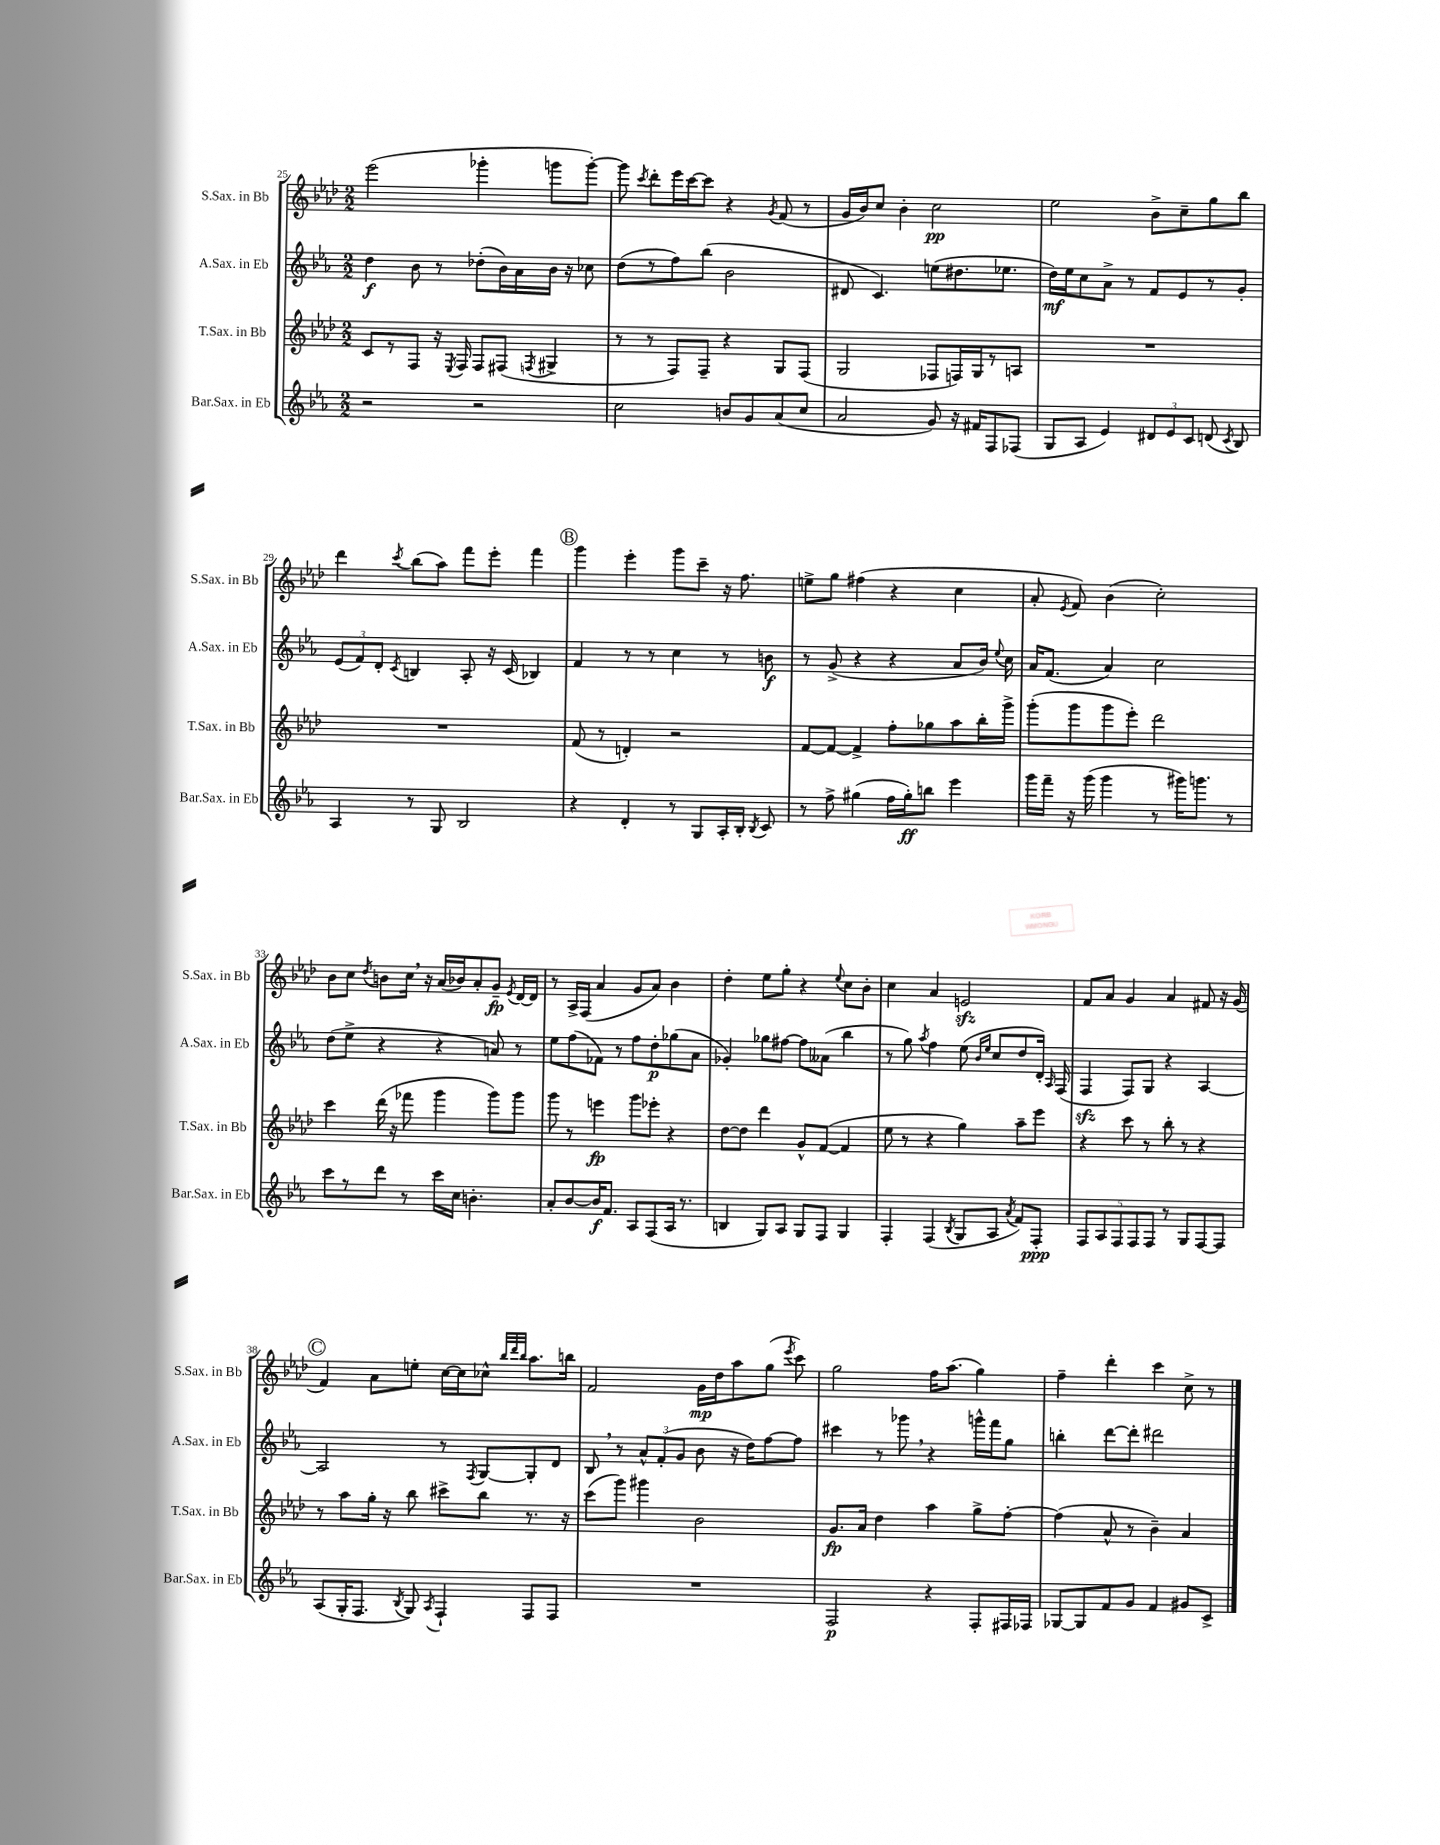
<<
\new StaffGroup <<
\new Staff = "s0" \with { instrumentName = "S.Sax. in Bb" shortInstrumentName = "S.Sax. in Bb" } {
    \clef treble \key aes \major \numericTimeSignature \time 2/2
    \autoBeamOff ees'''2( ges'''4-. g'''8[ g'''8]~-.) |
    g'''8 \acciaccatura { c'''8 } des'''8[-. ees'''16 c'''16~ c'''8] r4 \acciaccatura { g'8 } f'8( r8 |
    g'16[ bes'16) c''8] bes'4-. c''2\pp |
    ees''2 bes'8[-> c''8-- g''8 bes''8] |
    des'''4 \acciaccatura { c'''8 } bes''8[( aes''8]) f'''8[ ees'''8]-. f'''4 |
    \mark \markup { \circle "B" } g'''4 ees'''4-. g'''8[ c'''8]-- r16 f''8. |
    e''8[-> g''8] fis''4( r4 c''4 |
    aes'8-. \acciaccatura { ees'8 } f'8) bes'4( c''2-.) |
    bes'8[ c''8] \acciaccatura { des''8 } b'8[ c''16] \breathe r16 aes'16[( bes'16) aes'8-. g'8]--\fp \acciaccatura { ees'8 } des'16[~ des'16] |
    r8 aes16[-> f16]( aes'4 g'8[ aes'8]) bes'4 |
    des''4-. ees''8[ g''8]-. r4 \appoggiatura { ees''8 } c''8[ bes'8]-. |
    c''4 aes'4 e'2\sfz |
    f'8[ aes'8] g'4 aes'4 fis'8 r16 g'16( |
    \mark \markup { \circle "C" } f'4) aes'8[ e''8]-. c''16[~ c''16 ces''8]-^ \grace { bes''32[ des'''32 bes''32] } aes''8.[ b''16] |
    f'2 g'16[\mp des''16 aes''8 g''8]( \acciaccatura { ees'''8 } c'''8) |
    g''2 f''16[ aes''8.]( g''4) |
    f''4-- des'''4-. c'''4 c''8-> r8 \bar "|." |
}
\new Staff = "s1" \with { instrumentName = "A.Sax. in Eb" shortInstrumentName = "A.Sax. in Eb" } {
    \clef treble \key ees \major \numericTimeSignature \time 2/2
    \autoBeamOff d''4\f bes'8 r8 des''8[-.( bes'16) aes'16 bes'16] r16 ces''8 |
    d''8[( r8 f''8) bes''8]( bes'2 |
    dis'8 c'4.) e''8[( dis''8. ees''8.] |
    d''16[\mf) ees''16 c''8 aes'8]-> r8 f'8[ ees'8 r8 g'8]-. |
    \tuplet 3/2 { ees'8[( f'8) d'8]-. } \acciaccatura { c'8 } b4 aes8-. r16 c'16( bes4) |
    \mark \markup { \circle "B" } f'4 r8 r8 c''4 r8 b'8\f |
    r8 g'8->( r4 r4 aes'8[ bes'16]) \appoggiatura { ees''8 } c''16 |
    aes'16[ f'8.]( aes'4) c''2 |
    d''8[( ees''8]-> r4 r4 a'8) r8 |
    ees''8[ f''8( fes'8]) r8 f''8[ d''8-.\p ges''8( aes'8] |
    ges'4-.) ges''8[ fis''8]~ fis''8[ aeses'8]( bes''4 |
    r8 g''8) \acciaccatura { aes''8 } f''4 ees''8( \grace { bes'16[ ees''16] } c''8[ d''8 d'16]-.) \grace { aes16 } f16( |
    f4\sfz f8[) g8] r4 aes4~ |
    \mark \markup { \circle "C" } aes2 r8 \acciaccatura { f8 } g8[~ g8-. d'8] |
    bes8 \breathe r8 \tuplet 3/2 { aes'8[-^ f'8-.( g'8] } bes'8 r16 d''16[) f''8~ f''8] |
    cis'''4 r8 ges'''8 \breathe r4 g'''16[-^ f'''16 g''8] |
    b''4-. d'''8[~ d'''8]-. dis'''2 \bar "|." |
}
\new Staff = "s2" \with { instrumentName = "T.Sax. in Bb" shortInstrumentName = "T.Sax. in Bb" } {
    \clef treble \key aes \major \numericTimeSignature \time 2/2
    \autoBeamOff c'8[ r8 f8] r16 \acciaccatura { ees8 } f16 f8[ fis8]( \acciaccatura { f8 } gis4-> |
    r8 r8 f8[) f8]-- r4 g8[ f8]( |
    g2 fes8[ f16) g16 r8 a8] |
    R1 |
    R1 |
    \mark \markup { \circle "B" } f'8( r8 d'4-.) r2 |
    f'8[~ f'8]~ f'4-> f''8[-. ges''8 aes''8 bes''16-. g'''16]-> |
    g'''8[-.( g'''8 g'''8 ees'''8]-.) des'''2 |
    c'''4 des'''16( r16 fes'''8 g'''4 g'''8[) g'''8] |
    g'''8 r8 e'''4\fp g'''8[ ees'''8]-. r4 |
    des''8[~ des''8] des'''4 g'8[-^ f'8]~( f'4 |
    ees''8 r8 r4 g''4) aes''8[-- ees'''8] |
    r4 c'''8 r8 bes''8-. r8 r4 |
    \mark \markup { \circle "C" } r8 aes''8[ g''16]-. r16 bes''8 cis'''8[-> bes''8] r8. r16 |
    c'''8[( g'''8]) gis'''4 bes'2 |
    g'8.[\fp aes'16] des''4 aes''4 g''8[-> f''8]~-. |
    f''4( aes'8-^ r8 bes'4--) aes'4 \bar "|." |
}
\new Staff = "s3" \with { instrumentName = "Bar.Sax. in Eb" shortInstrumentName = "Bar.Sax. in Eb" } {
    \clef treble \key ees \major \numericTimeSignature \time 2/2
    \autoBeamOff r2 r2 |
    c''2 b'8[ g'8 aes'8( c''8] |
    aes'2 g'8) r16 fis'16[ f8 fes8]( |
    g8[ aes8] ees'4) \tuplet 3/2 { dis'8[ ees'8 c'8] } d'8( \acciaccatura { c'8 } bes8) |
    aes4 r8 g8 bes2 |
    \mark \markup { \circle "B" } r4 d'4-. r8 g8[ aes16-. bes16]-. \acciaccatura { bes8 } c'8 |
    r8 f''8-> gis''4( f''16[ gis''16-.\ff) b''8] ees'''4 |
    g'''16[ f'''16]-- r16 g'''16( g'''4 r8 gis'''16[) g'''8.] r8 |
    c'''8[ r8 d'''8] r8 c'''16[ c''16] b'4.-. |
    aes'8[-. bes'8~ bes'16\f f'8.] aes8[ f8( aes16] r8. |
    b4 g8[) aes8] g8[ f8] g4 |
    f4-. f4( \acciaccatura { bes8 } g8[ aes8] \acciaccatura { aes'8 } f'8[) f8]-.\ppp |
    \tuplet 5/4 { f8[ aes8 f8 f8 f8] } r8 g8[ f8~ f8] |
    \mark \markup { \circle "C" } aes8[( g16-. f8.] \acciaccatura { bes8 } g8) \acciaccatura { aes8 } f4-! f8[ f8] |
    R1 |
    f2\p r4 f8[-. fis16 fes16] |
    ges8[~ ges8 f'8 g'8] f'4 gis'8[ c'8]-> \bar "|." |
}
>>
>>
\layout { \context { \Score currentBarNumber = #25 } }
